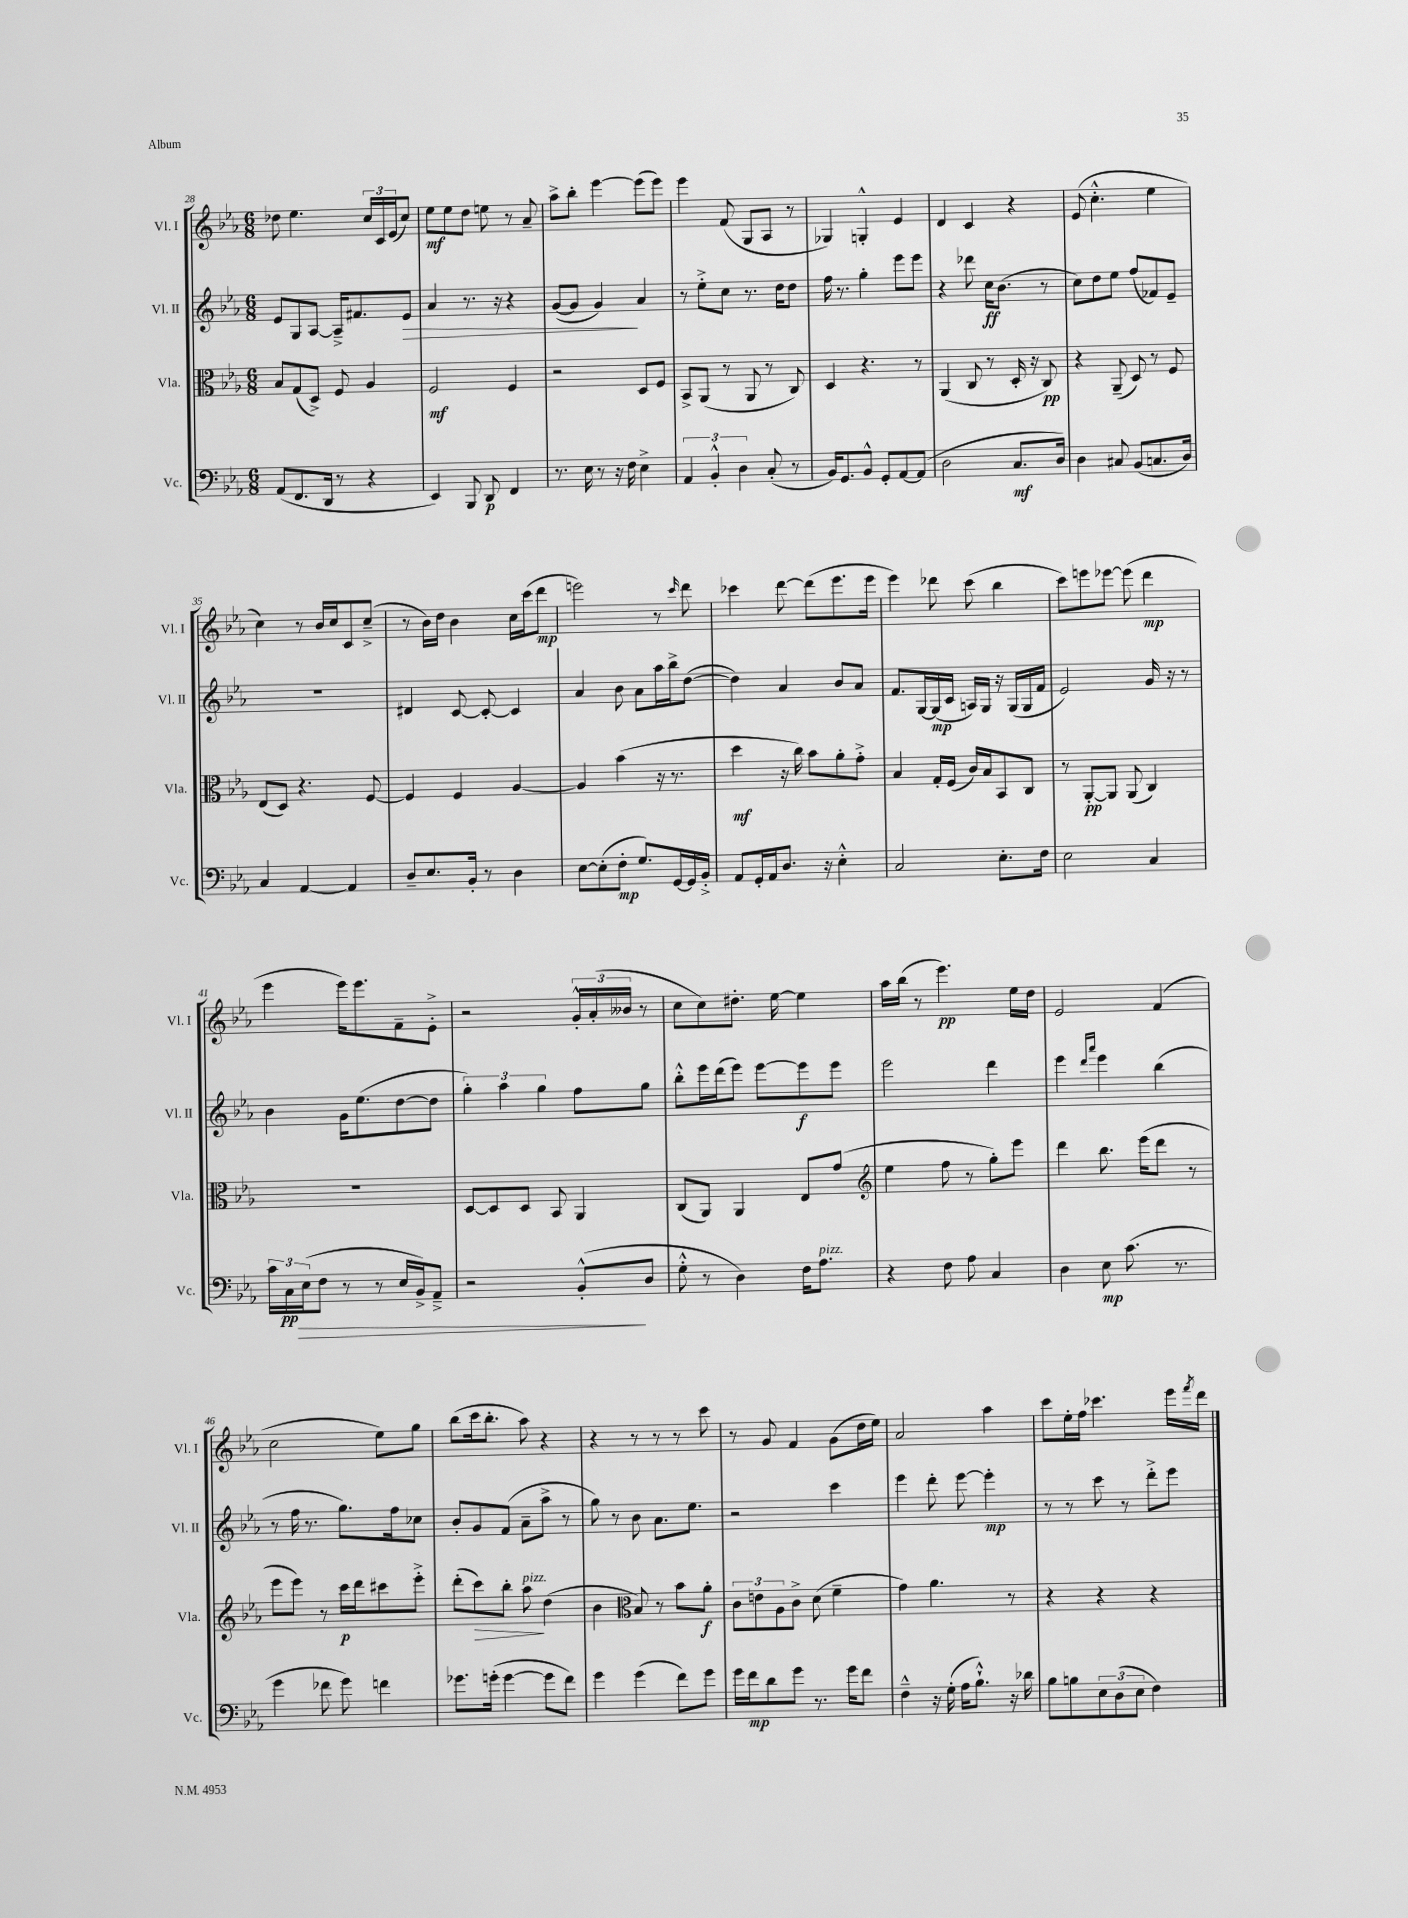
<<
\new StaffGroup <<
\new Staff = "s0" \with { instrumentName = "Vl. I" shortInstrumentName = "Vl. I" } {
    \clef treble \key ees \major \numericTimeSignature \time 6/8
    des''8 ees''4. \tuplet 3/2 { c''16 c'16 ees'16( } c''8) |
    ees''8\mf ees''8 d''8 e''8 r8 aes'8-- |
    aes''8-> bes''8-. ees'''4~ ees'''8( ees'''8) |
    ees'''4 f'8( g8 aes8 r8 |
    ges4) g4-.-^ ees'4 |
    d'4 c'4 r4 |
    ees'8( c''4.-.-^ ees''4 |
    c''4) r8 bes'16 c''16 c'8 c''8--->( |
    r8 bes'16) d''16 bes'4 c''16 c'''16( d'''8\mp |
    e'''2) r8 \grace { c'''16 } d'''8 |
    ces'''4 d'''8~ d'''8( ees'''8. ees'''16 |
    ees'''4) des'''8 c'''8( bes''4 |
    c'''8) e'''8 ees'''8~ ees'''8( d'''4\mp |
    ees'''4 ees'''16) ees'''8. f'8-- ees'8-.-> |
    r2 \tuplet 3/2 { g'16-.-^ aes'16-.( beses'16 } r8 |
    c''8 c''8) dis''8.-. ees''16~ ees''4 |
    aes''16 bes''16( r8 ees'''4.\pp) ees''16 d''16 |
    ees'2 f'4( |
    c''2 ees''8) g''8 |
    bes''8( c'''16 bes''8.-. aes''8) r4 |
    r4 r8 r8 r8 c'''8 |
    r8 g'8 f'4 g'8( d''16 ees''16) |
    aes'2 aes''4 |
    c'''8 ees''16-. f''16 ces'''4. ees'''16 \acciaccatura { f'''8 } d'''16 \bar "|." |
}
\new Staff = "s1" \with { instrumentName = "Vl. II" shortInstrumentName = "Vl. II" } {
    \clef treble \key ees \major \numericTimeSignature \time 6/8
    ees'8 g8 aes8~ aes16---> fis'8. ees'8\> |
    aes'4 r8. r16 r4 |
    g'8~( g'8 g'4\!) aes'4 |
    r8 ees''8-.-> c''8 r8. d''16 d''8 |
    f''16 r8. g''4-. ees'''8 ees'''8 |
    r4 des'''8 c''16\ff bes'8.( r8 |
    c''8) d''8 ees''8 f''8( fes'8) ees'8-- |
    R2. |
    dis'4 c'8~ c'8~-. c'4 |
    aes'4 bes'8 aes'8 aes''16 bes''16-> d''8~( |
    d''4) aes'4 bes'8 aes'8 |
    f'8. g16~ g16\mp( c'16 a16) g16 r16 g16( g16 f'16 |
    ees'2) g'16 r16 r8 |
    bes'4 g'16 ees''8.( d''8~ d''8 |
    \tuplet 3/2 { g''4-.) aes''4 g''4 } f''8 g''8 |
    bes''8-.-^ ees'''16 d'''16( ees'''8) ees'''8~ ees'''8\f ees'''8 |
    ees'''2 d'''4 |
    ees'''4 \grace { d'''16 aes'''16 } ees'''4 bes''4( |
    r8 f''16 r8. g''8.) f''16 ces''8 |
    bes'8-. g'8 f'8( aes'8-- aes''8-> r8 |
    g''8) r8 bes'8 aes'8. ees''8. |
    r2 c'''4 |
    ees'''4 d'''8-. ees'''8~ ees'''4-.\mp |
    r8 r8 c'''8 r8 d'''8-.-> ees'''8 \bar "|." |
}
\new Staff = "s2" \with { instrumentName = "Vla." shortInstrumentName = "Vla." } {
    \clef alto \key ees \major \numericTimeSignature \time 6/8
    bes8 g8( d8->) f8 aes4 |
    f2\mf f4 |
    r2 d8 f8 |
    bes,8-> aes,8( r8 aes,8 r8 c8) |
    d4 r4. r8 |
    aes,4( c8 r8 d16-. r16 c8\pp) |
    r4 aes,8--( d8) r8 f8 |
    ees8( d8) r4. f8~ |
    f4 f4 aes4~ |
    aes4 bes'4( r16 r8. |
    d''4\mf r16 c''16) bes'8 aes'8-. g'8-.-> |
    bes4 g16-. f16( c'16) bes16 bes,8 c8 |
    r8 aes,8~-.\pp aes,8 aes,8( c4) |
    R2. |
    d8~ d8 d8 bes,8 aes,4 |
    c8( aes,8) aes,4 ees8 g'8( |
    \clef treble ees''4 f''8 r8 g''8-.) ees'''8 |
    d'''4 bes''8. ees'''16( d'''8 r8 |
    ees'''8 ees'''8) r8 c'''16\p d'''16 cis'''8 ees'''8-.-> |
    d'''8-.( c'''8\>) bes''8-. aes''8\!^\markup { \italic "pizz." } d''4( |
    bes'4 \clef alto bes8) r8 bes'8 aes'8-.\f |
    \tuplet 3/2 { c'8 e'8 aes8 } c'8-> d'8( f'4-- |
    g'4) aes'4. r8 |
    r4 r4 r4 \bar "|." |
}
\new Staff = "s3" \with { instrumentName = "Vc." shortInstrumentName = "Vc." } {
    \clef bass \key ees \major \numericTimeSignature \time 6/8
    aes,8( f,8. d,16 r8 r4 |
    ees,4) bes,,8 d,8\p f,4 |
    r8. ees16 r8 r16 f16 ees4-> |
    \tuplet 3/2 { aes,4 bes,4-.-^ d4 } c8-.( r8 |
    bes,16) g,8. bes,8-^ g,8-. aes,8~ aes,8( |
    d2 c8.\mf d16) |
    d4 cis8 bes,8( c8. d16) |
    c4 aes,4~ aes,4 |
    d8-- ees8. bes,16-. r8 d4 |
    ees8~ ees8-.( f8-.\mp g8.) g,16~ g,16 bes,16-.-> |
    aes,8 g,16-. aes,16 d8. r16 ees4-.-^ |
    c2 ees8.-. f16 |
    ees2 c4 |
    \tuplet 3/2 { c'16 c16\pp ees16\>( } f8 r8 r8 ees16 bes,16->) aes,8---> |
    r2 bes,8-.-^\!( d8 |
    g8-.-^ r8 d4) f16 aes8.^\markup { \italic "pizz." } |
    r4 f8 aes8 c4 |
    d4 ees8\mp c'8.( r8. |
    g'4 fes'8 g'8) f'4 |
    ges'8. g'16-.( g'4~ g'8 f'8) |
    g'4 g'4( f'8) g'8 |
    g'16 f'16\mp d'8 g'8 r8. g'16 f'8 |
    f4---^ r16 g16-.( aes16 bes8.-!-^) r16 des'16 |
    bes8 b8 \tuplet 3/2 { ees8 d8( ees8 } f4) \bar "|." |
}
>>
>>
\layout { \context { \Score currentBarNumber = #28 } }
